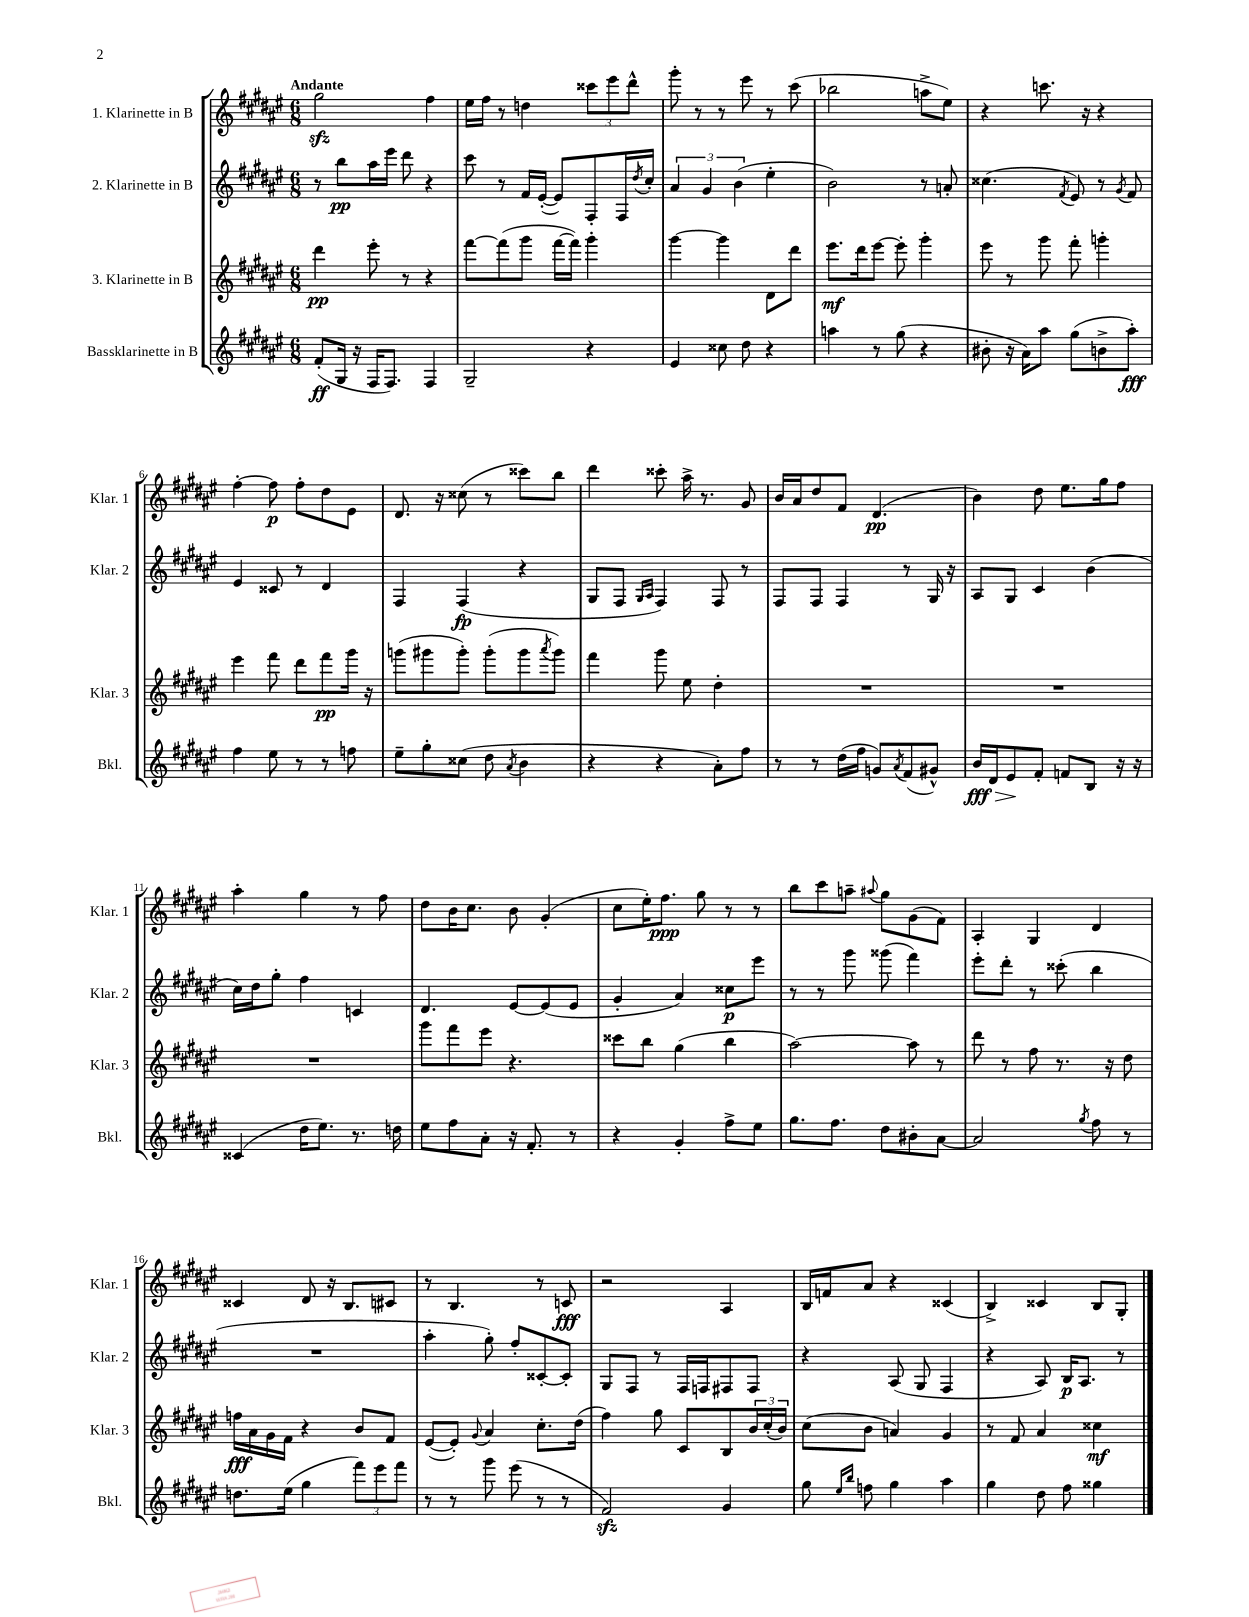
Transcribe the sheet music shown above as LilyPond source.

<<
\new StaffGroup <<
\new Staff = "s0" \with { instrumentName = "1. Klarinette in B" shortInstrumentName = "Klar. 1" } {
    \clef treble \key fis \major \numericTimeSignature \time 6/8 \tempo "Andante"
    gis''2\sfz fis''4 |
    eis''16 fis''16 r8 d''4 \tuplet 3/2 { cisis'''8 eis'''8 dis'''8-^ } |
    gis'''8-. r8 r8 eis'''8 r8 cis'''8( |
    bes''2 a''8-> eis''8) |
    r4 c'''8. r16 r4 |
    fis''4~-. fis''8\p fis''8-. dis''8 eis'8 |
    dis'8. r16 cisis''8( r8 cisis'''8) b''8 |
    dis'''4 cisis'''8-. ais''16-> r8. gis'8 |
    b'16 ais'16 dis''8 fis'8 dis'4.\pp( |
    b'4) dis''8 eis''8. gis''16 fis''8 |
    ais''4-. gis''4 r8 fis''8 |
    dis''8 b'16 cis''8. b'8 gis'4-.( |
    cis''8 eis''16-.) fis''8.\ppp gis''8 r8 r8 |
    b''8 cis'''8 a''8-- \appoggiatura { ais''8 } gis''8 gis'8( fis'8) |
    ais4-. gis4 dis'4 |
    cisis'4 dis'8 r16 b8. cis'8 |
    r8 b4. r8 c'8\fff |
    r2 ais4 |
    b16 f'16 ais'8 r4 cisis'4( |
    b4->) cisis'4 b8 gis8-. \bar "|." |
}
\new Staff = "s1" \with { instrumentName = "2. Klarinette in B" shortInstrumentName = "Klar. 2" } {
    \clef treble \key fis \major \numericTimeSignature \time 6/8
    r8 b''8\pp ais''16 eis'''16 dis'''8 r4 |
    cis'''8 r8 fis'16 eis'16~-.( eis'8) fis8-. fis16 \acciaccatura { dis''8 } cis''16-. |
    \tuplet 3/2 { ais'4 gis'4 b'4( } eis''4-. |
    b'2) r8 a'8-. |
    cisis''4.( \acciaccatura { fis'8 } eis'8) r8 \acciaccatura { gis'8 } fis'8 |
    eis'4 cisis'8 r8 dis'4 |
    fis4 fis4\fp( r4 |
    gis8 fis8 \grace { gis16 ais16 } fis4) fis8 r8 |
    fis8 fis8 fis4 r8 gis16 r16 |
    ais8 gis8 cis'4 b'4( |
    cis''16) dis''16 gis''8-. fis''4 c'4 |
    dis'4. eis'8~ eis'8( eis'8 |
    gis'4-. ais'4) cisis''8\p eis'''8 |
    r8 r8 gis'''8 gisis'''8( fis'''4) |
    eis'''8-. dis'''8-. r8 cisis'''8-.( b''4 |
    R2. |
    ais''4-. gis''8-.) fis''8-. cisis'8~-. cisis'8-. |
    gis8 fis8 r8 fis16 f16 fis8 fis8 |
    r4 ais8( gis8 fis4 |
    r4 ais8) b16\p ais8. r8 \bar "|." |
}
\new Staff = "s2" \with { instrumentName = "3. Klarinette in B" shortInstrumentName = "Klar. 3" } {
    \clef treble \key fis \major \numericTimeSignature \time 6/8
    dis'''4\pp eis'''8-. r8 r4 |
    fis'''8~ fis'''8( gis'''8 fis'''16~ fis'''16) gis'''4-. |
    gis'''4~ gis'''4 dis'8 dis'''8 |
    eis'''8.\mf dis'''16 eis'''8~ eis'''8-. gis'''4-. |
    eis'''8 r8 gis'''8 fis'''8-. g'''4-. |
    eis'''4 fis'''8 dis'''8 fis'''8\pp gis'''16 r16 |
    g'''8( gis'''8 gis'''8-.) gis'''8-.( gis'''8 \acciaccatura { ais'''8 } gis'''8) |
    fis'''4 gis'''8 eis''8 dis''4-. |
    R2. |
    R2. |
    R2. |
    gis'''8 fis'''8 eis'''8 r4. |
    cisis'''8 b''8 gis''4( b''4 |
    ais''2~) ais''8 r8 |
    dis'''8 r8 fis''8 r8. r16 dis''8 |
    f''16\fff ais'16 gis'16 fis'16 r4 b'8 fis'8 |
    eis'8~( eis'8-.) \appoggiatura { gis'8 } ais'4 cis''8.-. dis''16( |
    fis''4) gis''8 cis'8 b8 \tuplet 3/2 { b'16 cis''16-.( b'16) } |
    cis''8( b'8 a'4) gis'4 |
    r8 fis'8 ais'4 cisis''4\mf \bar "|." |
}
\new Staff = "s3" \with { instrumentName = "Bassklarinette in B" shortInstrumentName = "Bkl." } {
    \clef treble \key fis \major \numericTimeSignature \time 6/8
    fis'8-.\ff( gis16 r16 fis16 fis8.) fis4 |
    gis2-- r4 |
    eis'4 cisis''8 dis''8 r4 |
    a''4 r8 gis''8( r4 |
    bis'8-. r16 ais'16) ais''8 gis''8( b'8-> ais''8-.\fff) |
    fis''4 eis''8 r8 r8 f''8 |
    eis''8-- gis''8-. cisis''8( dis''8 \acciaccatura { ais'8 } b'4 |
    r4 r4 ais'8-.) fis''8 |
    r8 r8 dis''16( fis''16 g'8) \acciaccatura { ais'8 } fis'8( gis'8-^) |
    b'16\fff\> dis'16 eis'8\! fis'8-. f'8 b8 r16 r16 |
    cisis'4( dis''16 eis''8.) r8. d''16 |
    eis''8 fis''8 ais'8-. r16 fis'8.-. r8 |
    r4 gis'4-. fis''8-> eis''8 |
    gis''8. fis''8. dis''8 bis'8-. ais'8~ |
    ais'2 \acciaccatura { gis''8 } fis''8 r8 |
    d''8. eis''16( gis''4 \tuplet 3/2 { fis'''8) eis'''8 fis'''8 } |
    r8 r8 gis'''8 eis'''8( r8 r8 |
    fis'2\sfz) gis'4 |
    gis''8 \grace { eis''16 b''16 } f''8 gis''4 ais''4 |
    gis''4 dis''8 fis''8 gisis''4 \bar "|." |
}
>>
>>
